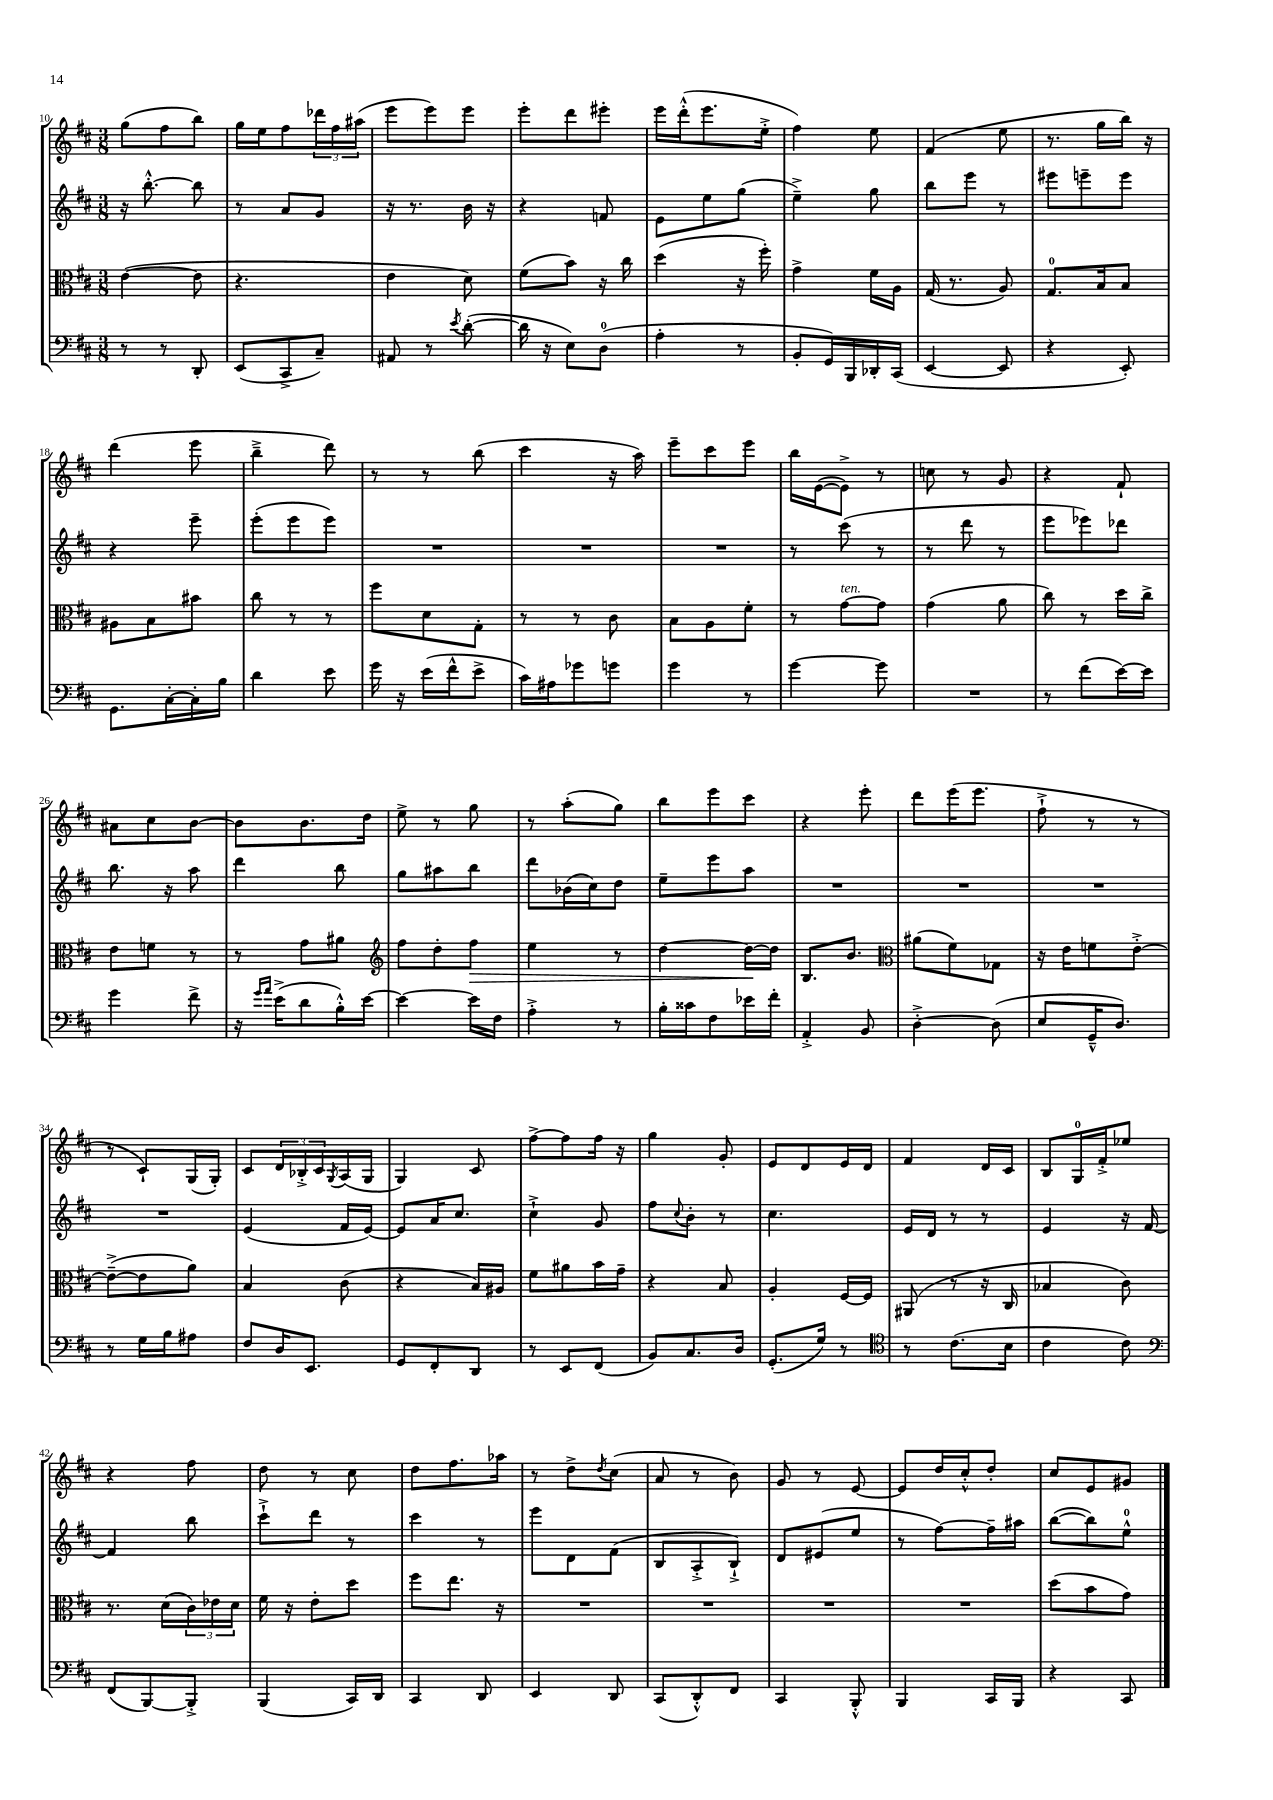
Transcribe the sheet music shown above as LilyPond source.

<<
\new StaffGroup <<
\new Staff = "s0" {
    \clef treble \key d \major \numericTimeSignature \time 3/8
    g''8( fis''8 b''8) |
    g''16 e''16 fis''8 \tuplet 3/2 { des'''16 fis''16 ais''16( } |
    e'''8 e'''8) e'''8 |
    e'''8-. d'''8 eis'''8-. |
    e'''16 d'''16-.-^( e'''8. e''16-.-> |
    fis''4) e''8 |
    fis'4( e''8 |
    r8. g''16 b''16) r16 |
    d'''4( e'''8 |
    b''4---> d'''8) |
    r8 r8 b''8( |
    cis'''4 r16 a''16) |
    e'''8-- cis'''8 e'''8 |
    b''16 e'16~( e'8->) r8 |
    c''8 r8 g'8 |
    r4 fis'8-! |
    ais'8 cis''8 b'8~ |
    b'8 b'8. d''16 |
    e''8-> r8 g''8 |
    r8 a''8-.( g''8) |
    b''8 e'''8 cis'''8 |
    r4 e'''8-. |
    d'''8 e'''16( e'''8. |
    fis''8-!-> r8 r8 |
    r8 cis'8-!) g16( g16-.) |
    cis'8 \tuplet 3/2 { d'16 bes16-.-> cis'16 } \acciaccatura { g8 } a16( g16 |
    g4) cis'8 |
    fis''8~-> fis''8 fis''16 r16 |
    g''4 g'8-. |
    e'8 d'8 e'16 d'16 |
    fis'4 d'16 cis'16 |
    b8 g16-0 fis'16-.-> ees''8 |
    r4 fis''8 |
    d''8 r8 cis''8 |
    d''8 fis''8. aes''16 |
    r8 d''8-> \acciaccatura { d''8 } cis''8( |
    a'8 r8 b'8) |
    g'8 r8 e'8~ |
    e'8 d''16 cis''16-.-^ d''8-. |
    cis''8 e'8 gis'8 \bar "|." |
}
\new Staff = "s1" {
    \clef treble \key d \major \numericTimeSignature \time 3/8
    r16 b''8.~-.-^ b''8 |
    r8 a'8 g'8 |
    r16 r8. b'16 r16 |
    r4 f'8 |
    e'8 e''8 g''8( |
    e''4--->) g''8 |
    b''8 e'''8 r8 |
    eis'''8 e'''8-- e'''8 |
    r4 e'''8-- |
    e'''8-.( e'''8 e'''8) |
    R4. |
    R4. |
    R4. |
    r8 cis'''8( r8 |
    r8 d'''8 r8 |
    e'''8 ees'''8) des'''8 |
    b''8. r16 a''8 |
    d'''4 b''8 |
    g''8 ais''8 b''8 |
    d'''8 bes'16( cis''16) d''8 |
    e''8-- e'''8 a''8 |
    R4. |
    R4. |
    R4. |
    R4. |
    e'4( fis'16 e'16~) |
    e'8 a'16 cis''8. |
    cis''4-!-> g'8 |
    fis''8 \appoggiatura { cis''8 } b'8-. r8 |
    cis''4. |
    e'16 d'16 r8 r8 |
    e'4 r16 fis'16~ |
    fis'4 b''8 |
    cis'''8-!-> d'''8 r8 |
    cis'''4 r8 |
    e'''8 d'8 fis'8( |
    b8 a8-.-> b8-!->) |
    d'8 eis'8( e''8 |
    r8 fis''8~) fis''16-- ais''16 |
    b''8~( b''8) e''8-0-^ \bar "|." |
}
\new Staff = "s2" {
    \clef alto \key d \major \numericTimeSignature \time 3/8
    e'4~( e'8 |
    r4. |
    e'4 d'8) |
    fis'8( b'8) r16 cis''16 |
    d''4( r16 fis''16-.) |
    g'4-> fis'16 a16 |
    g16( r8. a8) |
    g8.-0 b16 b8 |
    ais8 b8 bis'8 |
    cis''8 r8 r8 |
    fis''8 d'8 g8-. |
    r8 r8 cis'8 |
    b8 a8 fis'8-. |
    r8 g'8~^\markup { \italic "ten." } g'8 |
    g'4( a'8 |
    cis''8) r8 d''16 cis''16-> |
    e'8 f'8 r8 |
    r8 g'8 ais'8 |
    \clef treble fis''8 d''8-. fis''8\> |
    e''4 r8 |
    d''4~ d''16~\! d''16 |
    b8. b'8. |
    \clef alto ais'8( fis'8) ges8 |
    r16 e'16 f'8 e'8~-.-> |
    e'8~--->( e'8 a'8) |
    b4 cis'8( |
    r4 b16) ais16 |
    fis'8 ais'8 b'16 g'16-- |
    r4 b8 |
    a4-. fis16~ fis16 |
    ais,8( r8 r16 cis16 |
    bes4 cis'8) |
    r8. d'16( \tuplet 3/2 { cis'16) ees'16 d'16 } |
    fis'16 r16 e'8-. d''8 |
    fis''8 e''8. r16 |
    R4. |
    R4. |
    R4. |
    R4. |
    d''8( b'8 g'8) \bar "|." |
}
\new Staff = "s3" {
    \clef bass \key d \major \numericTimeSignature \time 3/8
    r8 r8 d,8-. |
    e,8( cis,8-> cis8--) |
    ais,8 r8 \acciaccatura { e'8 } d'8~-.( |
    d'16 r16 e8) d8-0( |
    a4-. r8 |
    b,8-. g,16) b,,16 des,16-. cis,16( |
    e,4~ e,8 |
    r4 e,8-.) |
    g,8. cis16~-. cis16-. b16 |
    d'4 e'8 |
    g'16 r16 e'16( fis'16-^ e'8-> |
    cis'16) ais16 ges'8 g'8 |
    g'4 r8 |
    g'4~ g'8 |
    R4. |
    r8 fis'8( e'16~) e'16 |
    g'4 fis'8-> |
    r16 \grace { g'16 a'16 } e'16->( d'8 b16-.-^) e'16~ |
    e'4~ e'16 fis16 |
    a4-.-> r8 |
    b16-. cisis'16 fis8 ees'16 fis'16-. |
    a,4-.-> b,8 |
    d4~-.-> d8( |
    e8 g,16---^ d8.) |
    r8 g16 b16 ais8 |
    fis8 d16 e,8. |
    g,8 fis,8-. d,8 |
    r8 e,8 fis,8( |
    b,8) cis8. d16 |
    g,8.-.( g16) r8 |
    \clef tenor r8 cis'8.( b16 |
    cis'4 cis'8) |
    \clef bass fis,8( b,,8~) b,,8-.-> |
    b,,4( cis,16) d,16 |
    cis,4 d,8 |
    e,4 d,8 |
    cis,8( d,8-.-^) fis,8 |
    cis,4 b,,8-.-^ |
    b,,4 cis,16 b,,16 |
    r4 cis,8 \bar "|." |
}
>>
>>
\layout { \context { \Score currentBarNumber = #10 } }
